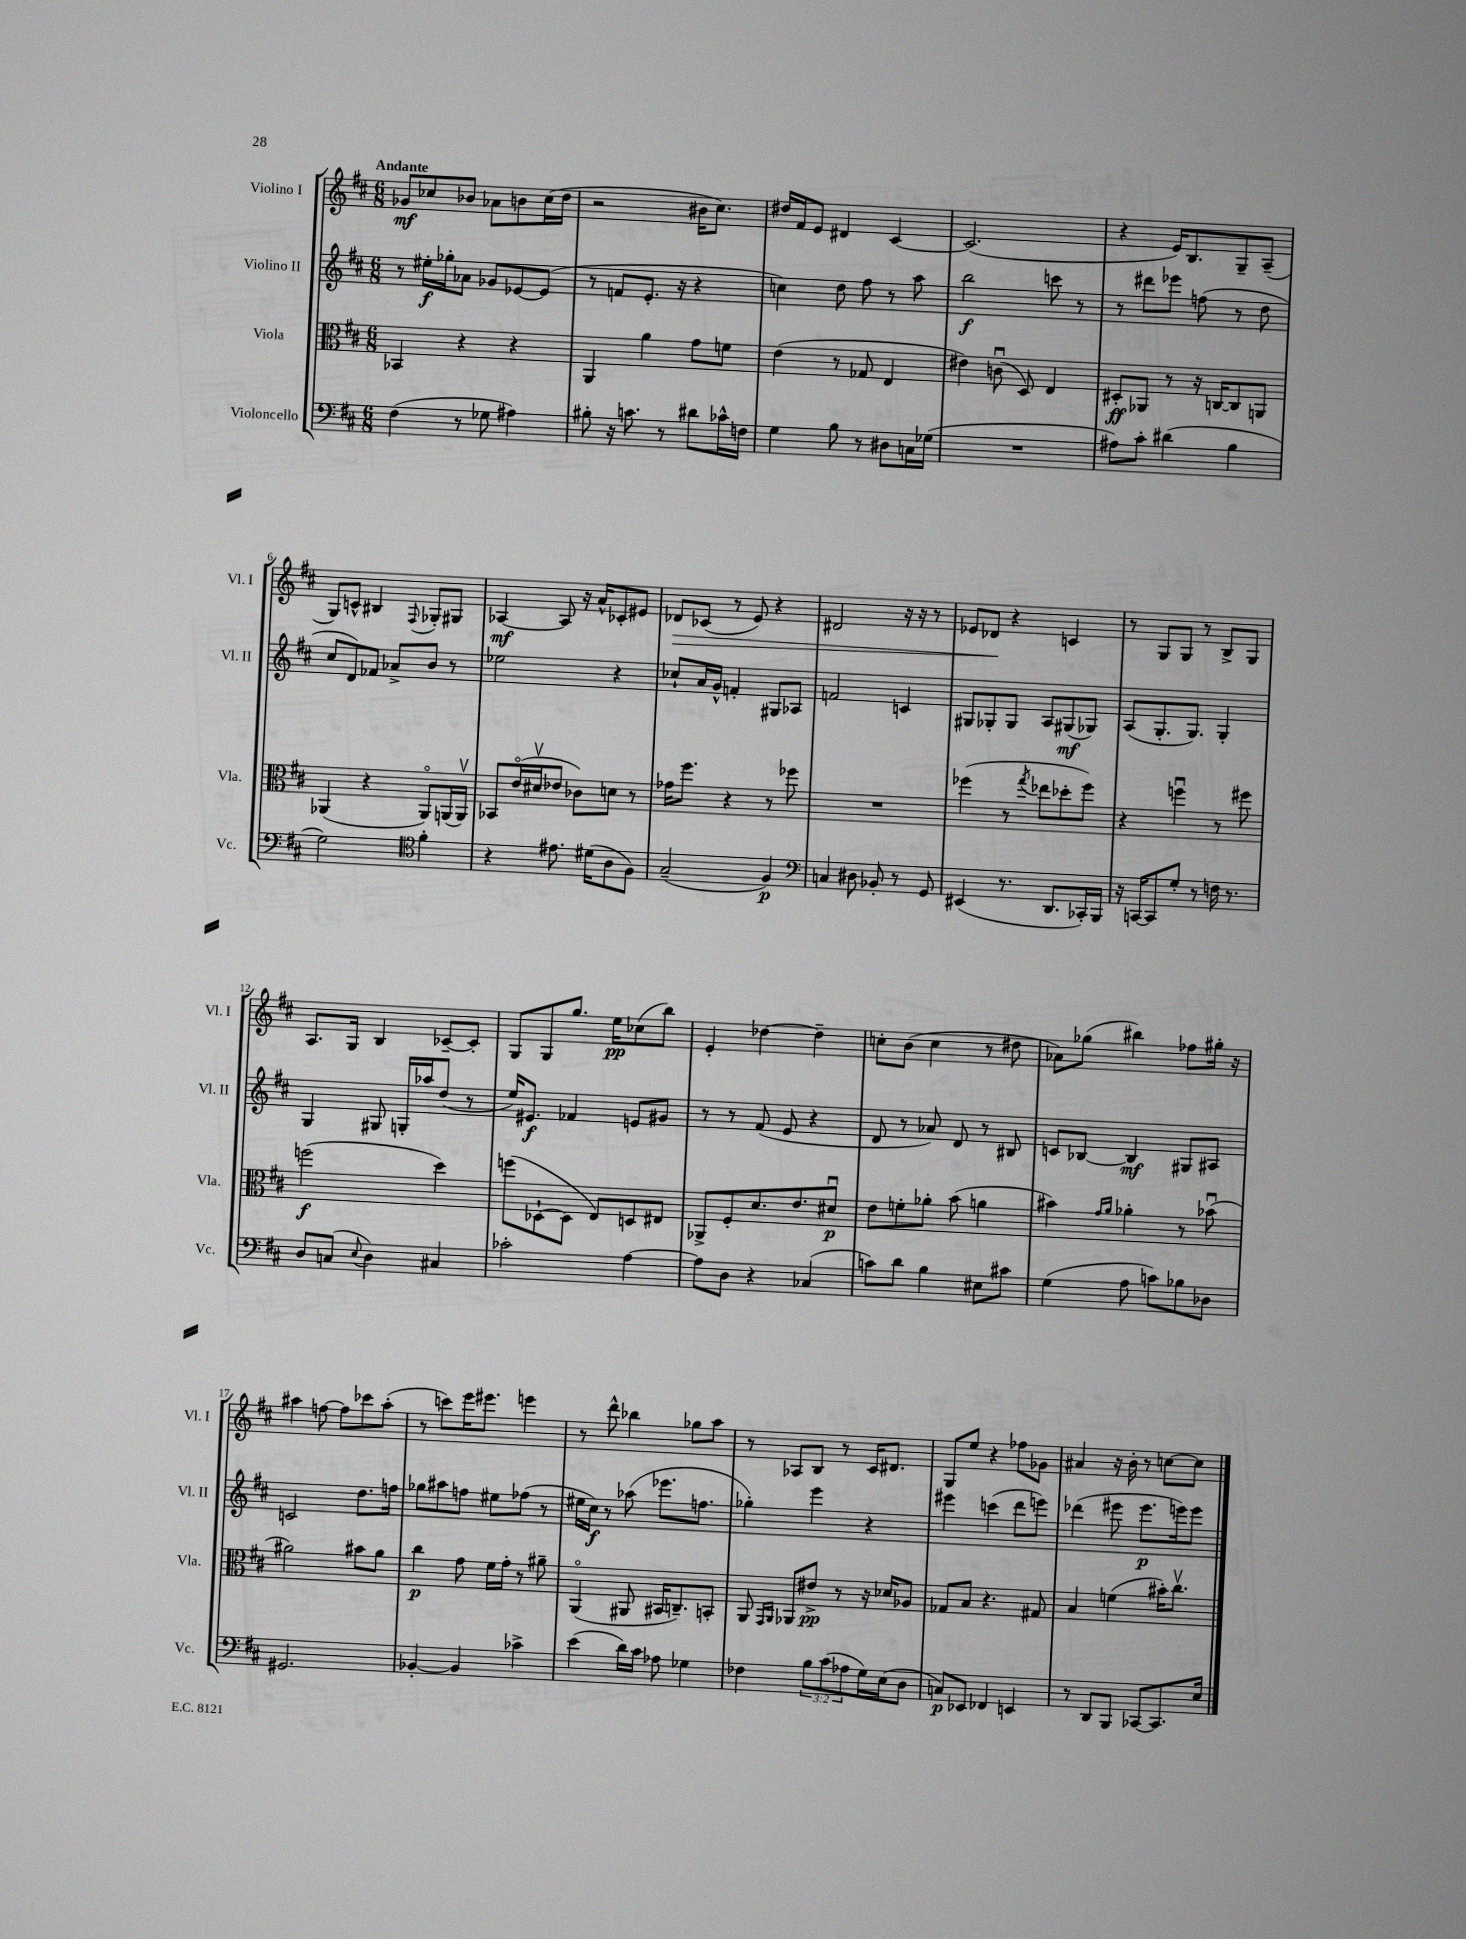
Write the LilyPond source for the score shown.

<<
\new StaffGroup <<
\new Staff = "s0" \with { instrumentName = "Violino I" shortInstrumentName = "Vl. I" } {
    \clef treble \key d \major \numericTimeSignature \time 6/8 \tempo "Andante"
    ges'8\mf ces''8 bes'8 aes'8 b'8 ces''16( d''16 |
    r2 bis'16 cis''8.) |
    dis''16 fis'16 e'8 dis'4 cis'4~ |
    cis'2.( |
    r4 e'16) b8. g8-- a8--( |
    g8) c'8-^ bis4 \appoggiatura { fis8 } ges8-. gis8 |
    aes4~\mf aes8 r16 a'16-^ ces'8-. eis'8 |
    des'8\> ces'8( r8 e'8) r4 |
    dis'2 r16 r16 r8 |
    ees'8 des'8\! r4 c'4 |
    r8 g8 g8 r8 b8-> g8 |
    a8. g16 b4 ces'8~-- ces'8-. |
    g8 g8 g''8. e''16\pp ces''8( b''8) |
    e'4-. des''4~ des''4-- |
    c''8-. b'8( c''4 r8 dis''8 |
    aes'8) ges''8( bis''4) fes''8 gis''16-. r16 |
    ais''4 f''8~ f''8 ces'''8 ais''8-.( |
    r8 c'''8) e'''16 eis'''8. e'''4 |
    r8 d'''8-^ bes''4 ges''8 a''8 |
    r8 aes8 b8 r8 cis'16 dis'8. |
    g8 e''8 r4 fes''8 ges'8 |
    ais'4 r16 b'16-. r8 c''8~ c''8 \bar "|." |
}
\new Staff = "s1" \with { instrumentName = "Violino II" shortInstrumentName = "Vl. II" } {
    \clef treble \key d \major \numericTimeSignature \time 6/8
    r8 eis''16-.\f ges''16-. aes'8 ges'8 ees'8~ ees'8( |
    r8 f'8 e'8.-. r16 r4 |
    c''4) d''8 fis''8 r8 a''8 |
    b''2\f c'''8 r8 |
    r8 dis'''8 ees'''8 f''8( r8 d''8 |
    cis''8 d'8) fes'8 aes'8-> b'8 r8 |
    ees''2 r4 |
    ces''8-! a'16 g'16-^ f'4-. gis8 aes8 |
    f'2 c'4 |
    gis8 ges8-. ges8 a8 gis8\mf( ges8) |
    a8( g8.-. g8.) g4-. |
    g4 gis8 g16-. aes''16 d''8( r8 |
    e''16) eis'8.\f fes'4 e'8 gis'8 |
    r8 r8 fis'8( e'8 r4 |
    d'8 r8 aes'8) d'8 r8 bis8 |
    c'8 bes8~ bes4\mf gis8 ais8 |
    c'2 d''8. f''16 |
    ges''8 ais''8 f''8 eis''8 fes''8( r8 |
    eis''16 cis''16\f) r8 aes''8( ees'''8. f''8. |
    ges''4-.) e'''4 r4 |
    eis'''4 c'''4( d'''8 e'''8) |
    des'''4( eis'''8 eis'''8.\p e'''16) e'''8 \bar "|." |
}
\new Staff = "s2" \with { instrumentName = "Viola" shortInstrumentName = "Vla." } {
    \clef alto \key d \major \numericTimeSignature \time 6/8
    bes,4 r4 r4 |
    a,4 a'4 g'8 f'8 |
    e'4( r8 ges8 e4 |
    eis'4) c'8\downbow( d8) e4 |
    dis8-.\ff aes,8 r8 r16 c16~ c8 a,8 |
    aes,4( r4 aes,8\flageolet) a,16( a,16\upbow) |
    bes,8 e'16\flageolet( dis'16\upbow ees'8 ces'8) d'8 r8 |
    ges'16 fis''8. r4 r8 fes''8 |
    R2. |
    fes''4( r8 \acciaccatura { g''8 } ees''8 des''8-. fes''8) |
    r4 f''4\downbow r8 fis''8 |
    f''2\f( d''4) |
    f''8( des8~-! des8 e8) d8 eis8 |
    aes,8-> fis8-. d'8. e'8. dis'8\downbow\p |
    e'8 f'8-. aes'8-. b'8( a'4 |
    bis'4) \grace { g'16 a'16 } aes'4-. r8 bes'8\downbow( |
    ais'2) bis'8 ais'8 |
    cis''4\p g'8 fis'16 g'16-. r8 ais'8-- |
    a,4\flageolet( ais,8 bis,16 c8.--) b,8-. |
    a,8 \grace { g,16 a,16 } aes,8 eis'8->\pp r8 r16 des'16 aes8 |
    ges8 b8 r4. gis8 |
    b4 f'4( bis'16-.) cis''8.\upbow \bar "|." |
}
\new Staff = "s3" \with { instrumentName = "Violoncello" shortInstrumentName = "Vc." } {
    \clef bass \key d \major \numericTimeSignature \time 6/8 \override Staff.TupletNumber.text = #tuplet-number::calc-fraction-text
    fis4( r8 ges8 ais4) |
    bis8-. r16 c'8. r8 dis'8 ces'16-^ f16 |
    g4 b8 r8 dis8 c16 ges16( |
    R2. |
    ais8) cis'8-. dis'4( b4 |
    g2) \clef tenor fis'4-. |
    r4 eis'8. dis'16( a8 fis8) |
    g2--( fis4\p) |
    \clef bass c4 dis8 bes,8-. r8 g,8 |
    eis,4( r8. d,8. ces,16-.) b,,16 |
    r16 c,16~ c,8 g8-. r8 f16 r8. |
    d8 c8( \appoggiatura { e8 } d4) cis4 |
    ces'2-. a4~ |
    a8 d8 r4 ces4( |
    c'8) d'8 b4 eis8 cis'8 |
    g4( a8 c'8) bes8 des8 |
    gis,2. |
    bes,4~-. bes,4 ces'4-> |
    e'4( d'16) cis'16 aes8 ges4 |
    fes4 \tuplet 3/2 { b8 cis'8( aes8 } g16) e16( d8 |
    c8\p) ees,8 fes,4 e,4 |
    r8 d,8 b,,8 ces,8~ ces,8. e16 \bar "|." |
}
>>
>>
